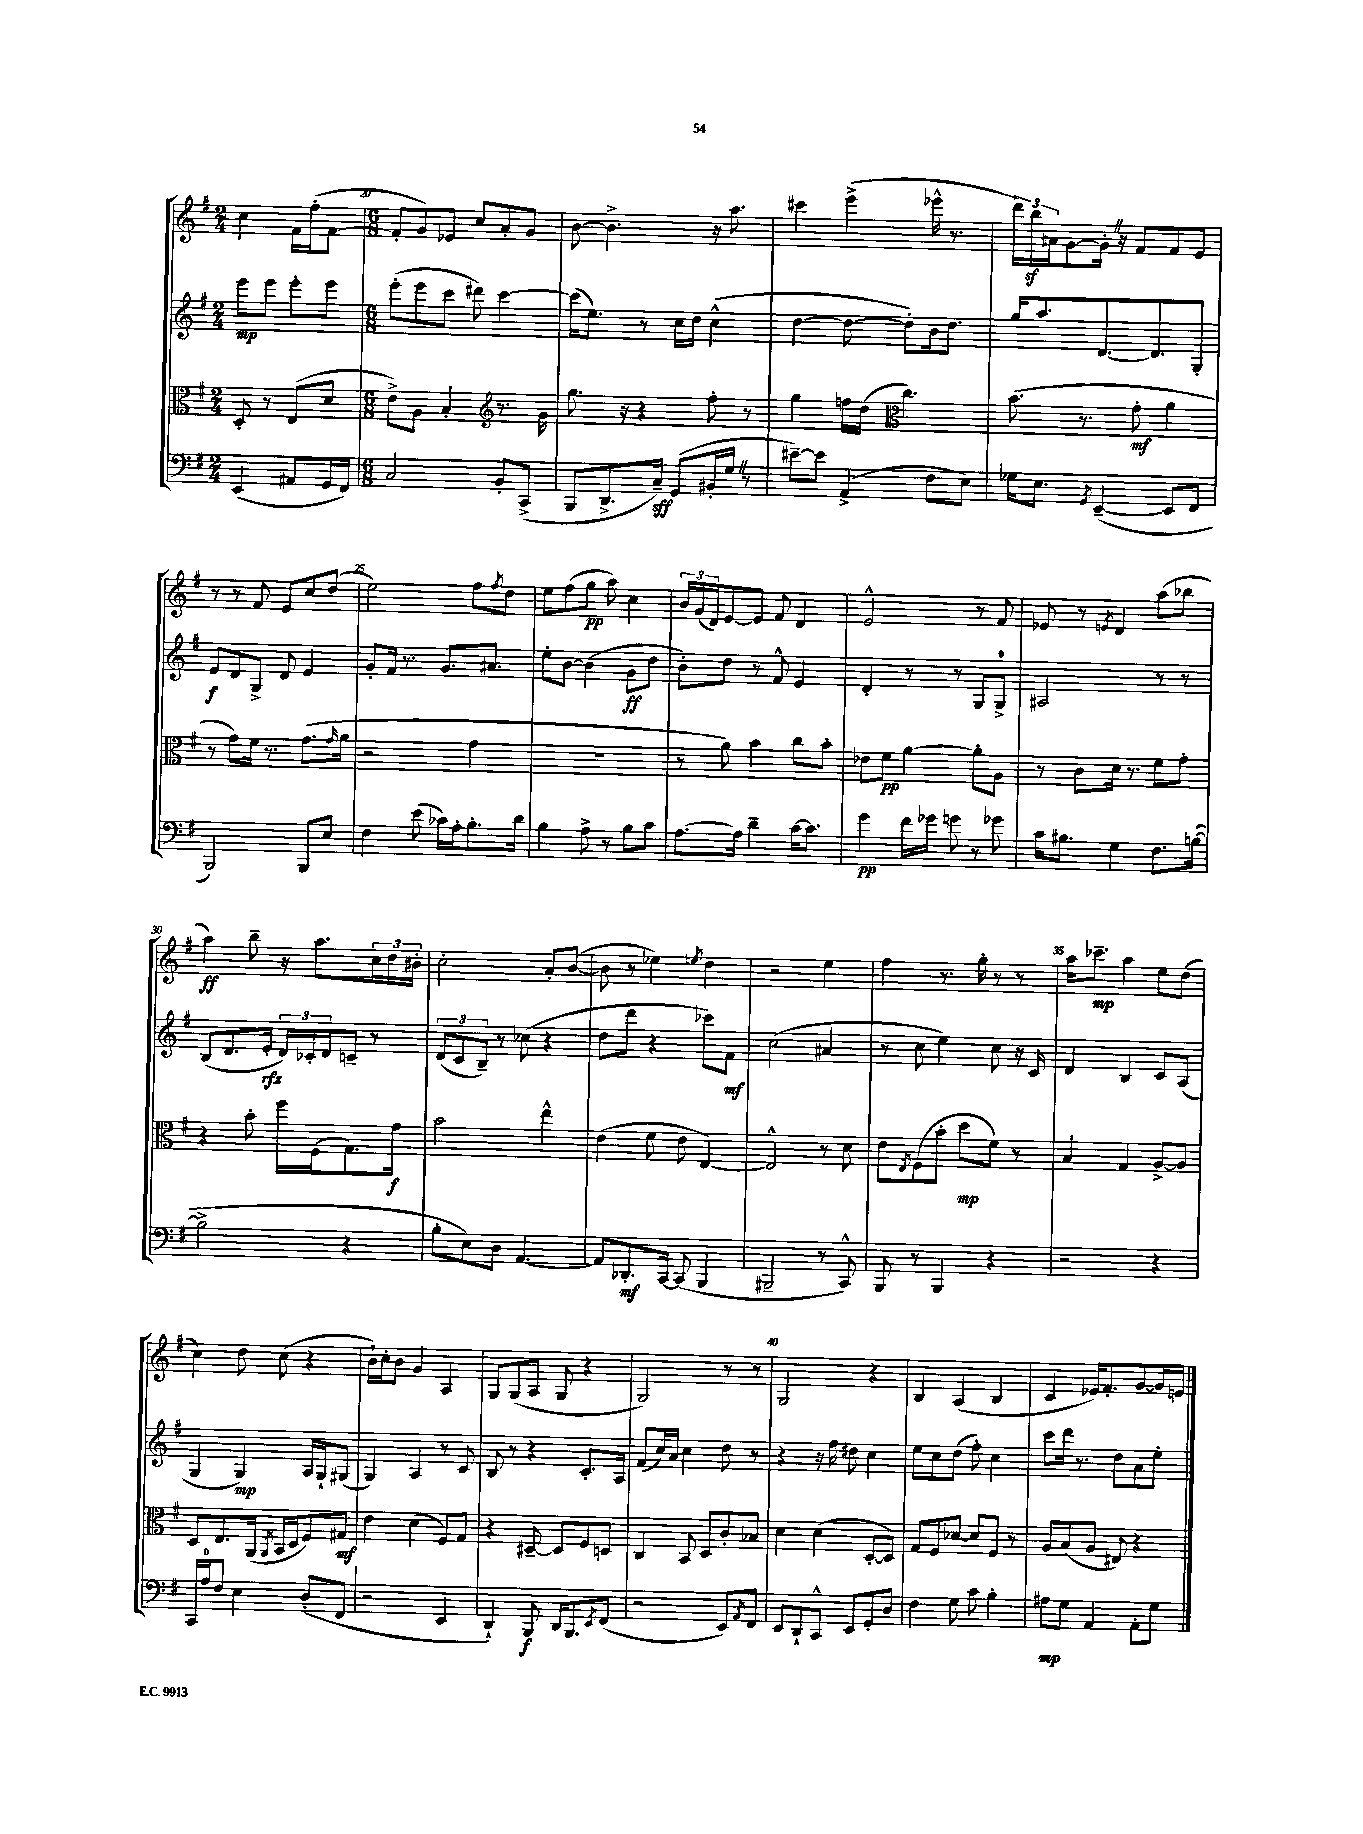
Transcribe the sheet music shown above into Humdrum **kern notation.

**kern	**kern	**kern	**kern
*staff4	*staff3	*staff2	*staff1
*clefF4	*clefC3	*clefG2	*clefG2
*k[f#]	*k[f#]	*k[f#]	*k[f#]
*M2/4	*M2/4	*M2/4	*M2/4
(4EE	8D'	8eee	4cc
.	8r	8eee	.
8AA#	(8E	8eee'	16f#
.	.	.	(16ff#'
16GG	8d	8eee	[8f#
16FF#)	.	.	.
=	=	=	=
*M6/8	*M6/8	*M6/8	*M6/8
2C	8e^)	(8eee'	8f#']
.	8A	8eee	8g)
.	4B'	8ccc	8e-
.	.	8ddd#)	8cc
8BB'	8.r	[4ccc	8a'
(8CC^	.	.	8g
.	16g	.	.
=	=	=	=
*	*clefG2	*	*
8BBB	8.gg	(16ccc]	[8b
.	.	8.ee)	.
8.DD^	.	.	4.b^]
.	16r	.	.
.	4r	8r	.
16C~)	.	.	.
(8GG	.	16cc	.
.	.	16dd	.
16BB#'	8ff#'	(4cc^^	16r
16G	.	.	8.aa
8r	8r	.	.
=	=	=	=
[8e#~)	4gg	[4dd	4ccc#
8e#]	.	.	.
(4AA^	16ff	8dd_	(4eee^
.	(16dd	.	.
.	4.cc)	8dd'])	.
8F#	.	16b	16eee-^^
.	.	8.dd	8.r
8E)	.	.	.
=	=	=	=
*	*clefC3	*	*
16G-	(8.b	16gg	24ddd)
.	.	.	24bb
8.E	.	8.aa	.
.	.	.	24a#
.	.	.	[8g
.	8.r	.	.
8qGG	.	.	.
([4EE~	.	[8.d	16g']
.	.	.	16r
.	8g'	.	8f#
.	.	8.d]	.
8EE]	4a	.	8f#
8FF#	.	8G'	8e
=	=	=	=
2BBB)	8r	8e	8r
.	8g)	8d	8r
.	16f#	8G^	8f#
.	8.r	.	.
.	.	8d	8e
8BBB	(8.g	4e	8cc
8E	.	.	(8dd
.	16qqg	.	.
.	16a	.	.
=	=	=	=
4F#	2r	8g'	2ee)
.	.	16f#	.
.	.	8.r	.
(8e	.	.	.
16c-)	.	8.g	.
16A'	.	.	.
8.B'	4g	.	8ff#
.	.	8.a#	.
.	.	.	8qff#
.	.	.	8dd
16d	.	.	.
=	=	=	=
4B	2.r	8ee'	8ee
.	.	[8b	(8ff#
8A^	.	(4b]	8gg
8r	.	.	8aa)
8B	.	8g	4cc
8c	.	8dd	.
=	=	=	=
[8.A	8r	8b')	24b
.	.	.	(24g
.	.	.	24d)
.	8a)	8dd	[8e
16A]	.	.	.
4d~	4b	8r	8e]
.	.	8f#^^	8f#
[16c	8cc	4e	4d
8.c]	.	.	.
.	8b'	.	.
=	=	=	=
4g	8e-	4d'	2e^^
.	8f#	.	.
16f#	[4a	8r	.
16g-	.	.	.
8g	.	8r	.
8r	8a']	8G	8r
8g-	8A	8G^	8f#
=	=	=	=
16c	8r	2A#	8e-
8.B#	.	.	.
.	8c	.	8r
.	.	.	8qe
4G	16d	.	4d
.	8.r	.	.
8.F#	8f#	8r	(8aa
.	8g'	8r	8bb-
([16B	.	.	.
=	=	=	=
2B^]	4r	(8B	4aa)
.	.	8.d	.
.	8b'	.	8bb~
.	.	16e'	.
.	16ff#	24d)	16r
.	.	24c-'	.
.	(16F#	.	8.aa
.	.	24d	.
4r	8.G)	8c~	.
.	.	8r	24cc
.	.	.	24dd
.	16g	.	.
.	.	.	24b#'
=	=	=	=
8B'	2b	(12d	2cc'
.	.	12c	.
8E)	.	.	.
.	.	12B~)	.
8D	.	8r	.
[4.AA	.	(8cc-	.
.	4ee^^	4r	8a'
.	.	.	([8b
=	=	=	=
8AA]	(4e	8dd	8b]
8.DD-'	.	8ddd	8r
.	8f#	4r	4ee-)
[16CC	.	.	.
(8CC]	8e	.	.
.	.	.	8qee
4BBB	[4E)	8ccc-)	4dd
.	.	8f#	.
=	=	=	=
2BBB#~	2E^^]	(2cc	2r
8r	8r	4a#	4ee
8CC^^)	8d	.	.
=	=	=	=
8BBB	8e	8r	4ff#
.	8qE	.	.
8r	(8F#	8cc	.
4BBB	8b'	4ee)	8.r
.	8dd	.	.
.	.	.	16gg'
4r	8f#)	8cc	8r
.	8r	16r	8r
.	.	16c	.
=	=	=	=
2r	4B	4d	16aa
.	.	.	8.ccc-~
.	4G	4B	4aa
4r	[8A^	8c	8ee
.	8A]	(8A	(8dd
=	=	=	=
16CC	8D	4G	4cc)
16A	.	.	.
8F#	8.E	.	.
4E	.	4G)	8dd
.	(16AA	.	.
.	8qAA	.	.
.	16BB	.	(8cc
.	16D	.	.
(8D'	8F#)	16A	4r
.	.	16G`	.
8FF#	8G#	(8G#	.
=	=	=	=
2r	4e	4G)	16b`)
.	.	.	16cc'
.	.	.	8b
.	(4d	4A	4g
4EE	8F#)	8r	4A
.	8G	8c	.
=	=	=	=
4DD`)	4r	8B	8G
.	.	8r	(8G
8BBB	[8D#~	4r	8A
16DD	8D#]	.	8G
8.BBB	.	.	.
.	8F#	8.c'	4r
8qEE	.	.	.
(8FF#	8D	.	.
.	.	16A	.
=	=	=	=
2r	4C	(8f#	2G)
.	.	16cc)	.
.	.	16a	.
.	8BB	4cc	.
.	8D	.	.
8EE)	8c'	8dd	8r
8qAA	.	.	.
8FF#	8B-	8r	8r
=	=	=	=
8EE	4d	4r	2G
8DD`	.	.	.
8CC^^	(4d	16r	.
.	.	16ff#	.
8EE	.	8dd#	.
8GG'	[8D'	4cc	4r
8D	8D])	.	.
=	=	=	=
4F#	8G	8ee	4B
.	8F#	8cc	.
8G	[8d-	(8dd	(4A
8c	8d-]	8ff#')	.
4B'	8F#	4cc	4B
.	8r	.	.
=	=	=	=
8A#	8A	8ccc	4c
8G	(8B	16ddd	.
.	.	8.r	.
4AA	8A	.	16e-)
.	.	.	8.f#'
.	8E#)	8dd	.
8AA'	4r	8a	[8g
8G	.	8ee'	16g]
.	.	.	16e
==	==	==	==
*-	*-	*-	*-
